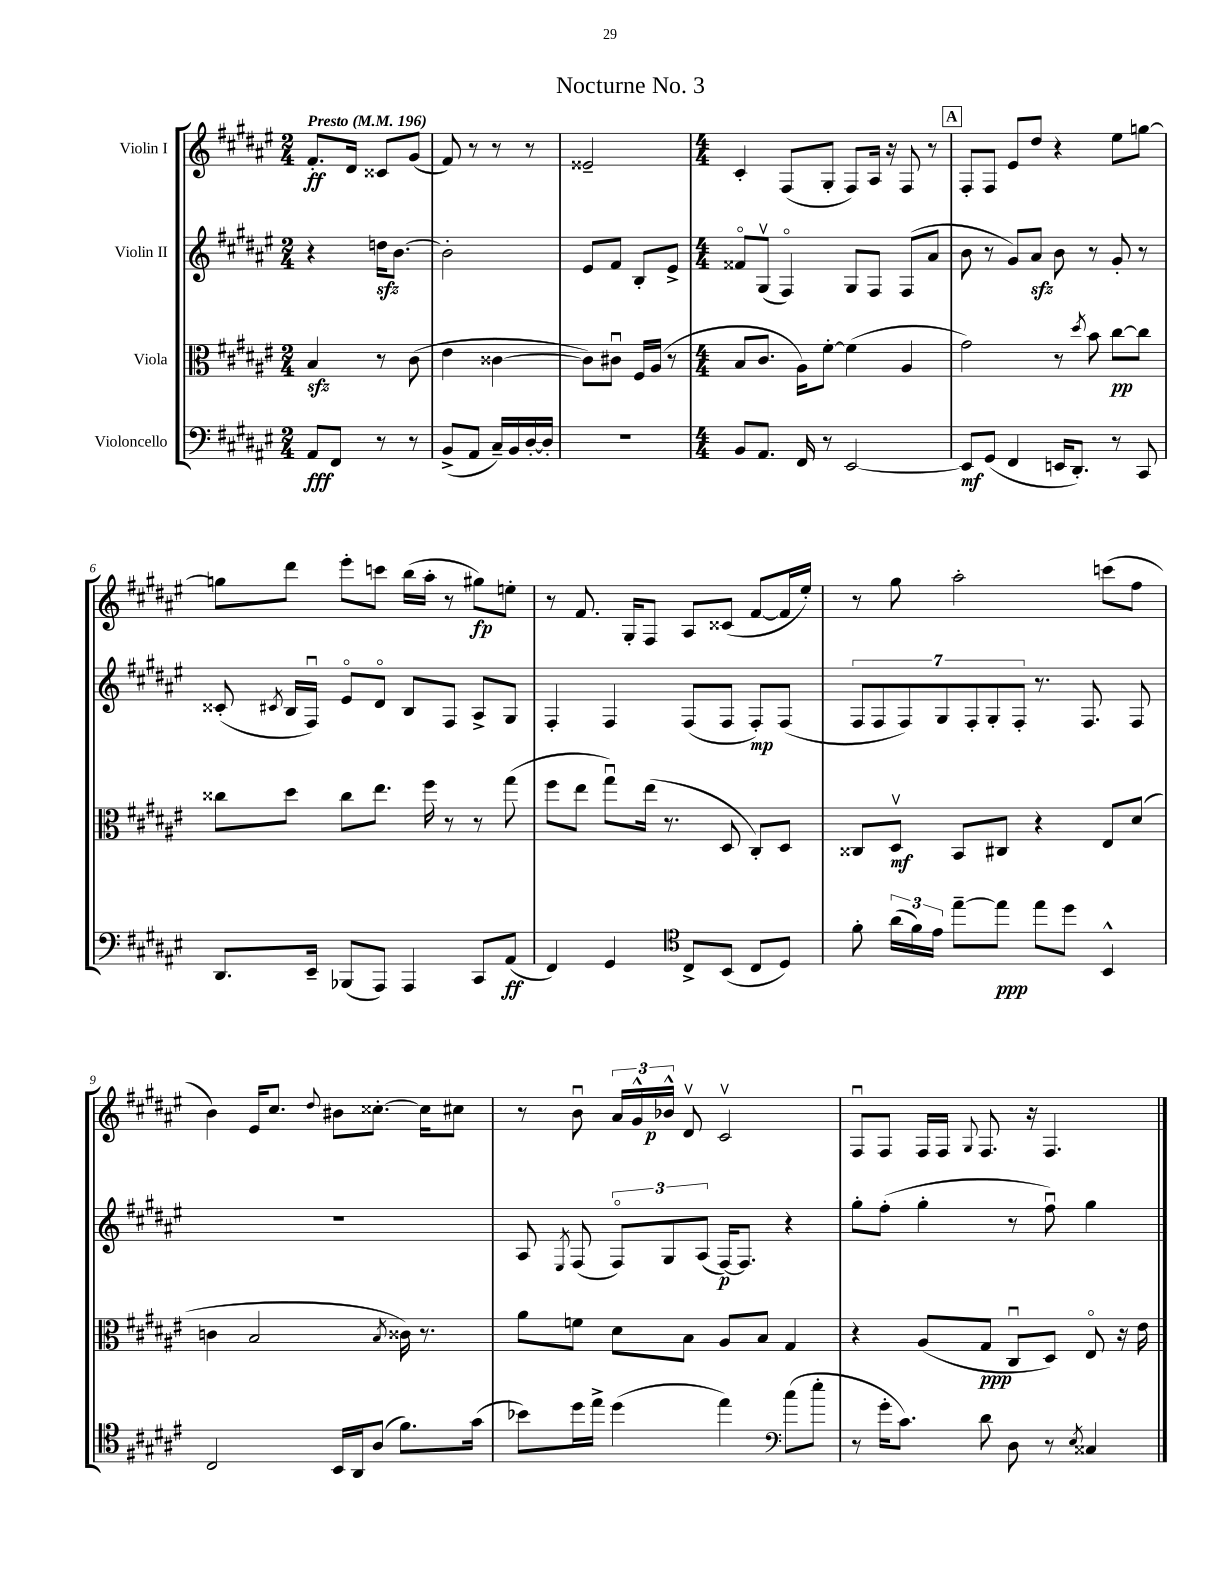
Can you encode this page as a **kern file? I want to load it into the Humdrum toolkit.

**kern	**kern	**kern	**kern
*staff4	*staff3	*staff2	*staff1
*clefF4	*clefC3	*clefG2	*clefG2
*k[f#c#g#d#a#e#]	*k[f#c#g#d#a#e#]	*k[f#c#g#d#a#e#]	*k[f#c#g#d#a#e#]
*M2/4	*M2/4	*M2/4	*M2/4
*MM196	*MM196	*MM196	*MM196
8AA#/L	4B/	4r	8.f#'/L
8FF#/J	.	.	.
.	.	.	16d#/Jk
8r	8r	16dd\LK	8c##/L
.	.	[8.b\J	.
8r	(8c#\	.	(8g#/J
=	=	=	=
(8BB^/L	4e#\	2b'\]	8f#/)
8AA#/J	.	.	8r
16C#~/LL)	[4c##\	.	8r
16BB/	.	.	.
[16D#'/	.	.	8r
16D#'/]JJ	.	.	.
=	=	=	=
2r	8c##\]L)	8e#/L	2e##~/
.	8c#u\J	8f#/J	.
.	16F#/LL	8B'/L	.
.	(16A#/JJ	.	.
.	8r	8e#^/J	.
=	=	=	=
*M4/4	*M4/4	*M4/4	*M4/4
8BB/L	8B/L	8f##o/L	4c#'/
8.AA#/J	8.c#/J	(8G#v/J	.
.	.	4F#o/)	(8F#/L
16FF#/	16A#\LK)	.	.
8r	[8f#'\J	.	8G#'/J
[2EE#/	(4f#\]	8G#/L	8F#/L)
.	.	8F#/J	16A#/Jk
.	.	.	16r
.	4A#/	(8F#/L	8F#/
.	.	8a#/J	8r
=	=	=	=
8EE#/]L	2g#\)	8b\	8F#'/L
(8GG#/J	.	8r	8F#/J
4FF#/	.	8g#/L)	8e#/L
.	.	8a#/J	8dd#/J
16EE/LK	8r	8b\	4r
8.DD#'/J)	.	.	.
.	8qdd#/	.	.
.	8b\	8r	.
8r	[8cc#\L	8g#'/	8ee#\L
8CC#/	8cc#\]J	8r	[8gg\J
=	=	=	=
8.DD#/L	8cc##\L	(8c##'/	8gg\]L
.	.	8qc#/	.
.	8dd#\J	16B/LL	8ddd#\J
16EE#~/Jk	.	16F#u/JJ)	.
(8BBB-/L	8cc##\L	8e#o/L	8eee#'\L
8AAA#/J)	8.ee#\J	8d#o/J	8ccc\J
4AAA#/	.	8B/L	(16bb\LL
.	16ff#\	.	16aa#'\JJ
.	8r	8F#/J	8r
8CC#/L	8r	8A#^/L	8gg#\L)
(8AA#/J	(8gg#\	8G#/J	8ee'\J
=	=	=	=
4FF#/)	8ff#\L	4F#'/	8r
.	8ee#\J	.	8.f#/
4GG#/	8gg#u\L)	4F#/	.
.	.	.	16G#'/LK
.	(16ee#\Jk	.	8F#/J
.	8.r	.	.
*clefC4	*	*	*
8C#^/L	.	(8F#/L	8A#/L
(8BB/J	8D#/	8F#/J	(8c##/J
8C#/L	8C#'/L)	8F#'/L)	[8f#/L
8D#/J)	8D#/J	(8F#/J	16f#/]L
.	.	.	16ee#'/JJ)
=	=	=	=
8f#'\	8C##/L	14F#/L	8r
.	.	14F#/	.
(24a#\LL	8D#v/J	.	8gg#\
.	.	14F#/)	.
24f#\)	.	.	.
24e#\JJ	.	.	.
.	.	14G#/	.
[8ee#~\L	8BB/L	.	2aa#'\
.	.	14F#'/	.
.	.	14G#'/	.
8ee#\]J	8C#/J	.	.
.	.	14F#'/J	.
8ee#\L	4r	8.r	.
8dd#\J	.	.	.
.	.	8.F#/	.
4BB^^/	8E#/L	.	(8ccc\L
.	(8d#/J	8F#/	8ff#\J
=	=	=	=
2C#/	4c\	1r	4b\)
.	2B/	.	16e#/LK
.	.	.	8.cc#/J
.	.	.	8qqdd#/
16BB/LL	.	.	8b#\L
16AA#/J	.	.	.
(8A#/J	.	.	[8.cc##'\J
.	8qB/	.	.
8.f#\L)	16c##\)	.	.
.	8.r	.	16cc##\]LK
.	.	.	8cc#\J
(16g#\Jk	.	.	.
=	=	=	=
8b-\L)	8a#\L	8A#/	8r
.	.	8qE#/	.
16dd#\L	8f\J	(8F#/	8bu\
16ee#^\JJ	.	.	.
(4dd#\	8d#\L	12F#o/L)	24a#/LL
.	.	.	24g#^^/
.	.	12G#/	24b-^^/JJ
.	8B\J	.	8d#v/
.	.	(12A#/J	.
4ee#\)	8A#/L	[16F#/LK)	2c#v/
.	.	8.F#/]J	.
.	8B/J	.	.
(8cc#\L	4G#/	4r	.
8ee#'\J	.	.	.
=	=	=	=
*clefF4	*	*	*
8r	4r	8gg#'\L	8F#u/L
16g#'\LK	.	(8ff#'\J	8F#/J
8.c#\J)	.	.	.
.	(8A#/L	4gg#'\	16F#/LL
.	.	.	16F#/JJ
.	.	.	8qqG#/
8d#\	8G#/J	.	8.F#/
8D#\	8C#u/L	8r	.
.	.	.	16r
8r	8D#/J)	8ff#u\)	4.F#/
8qE#/	.	.	.
4C##/	8E#o/	4gg#\	.
.	16r	.	.
.	16e#\	.	.
==	==	==	==
*-	*-	*-	*-
